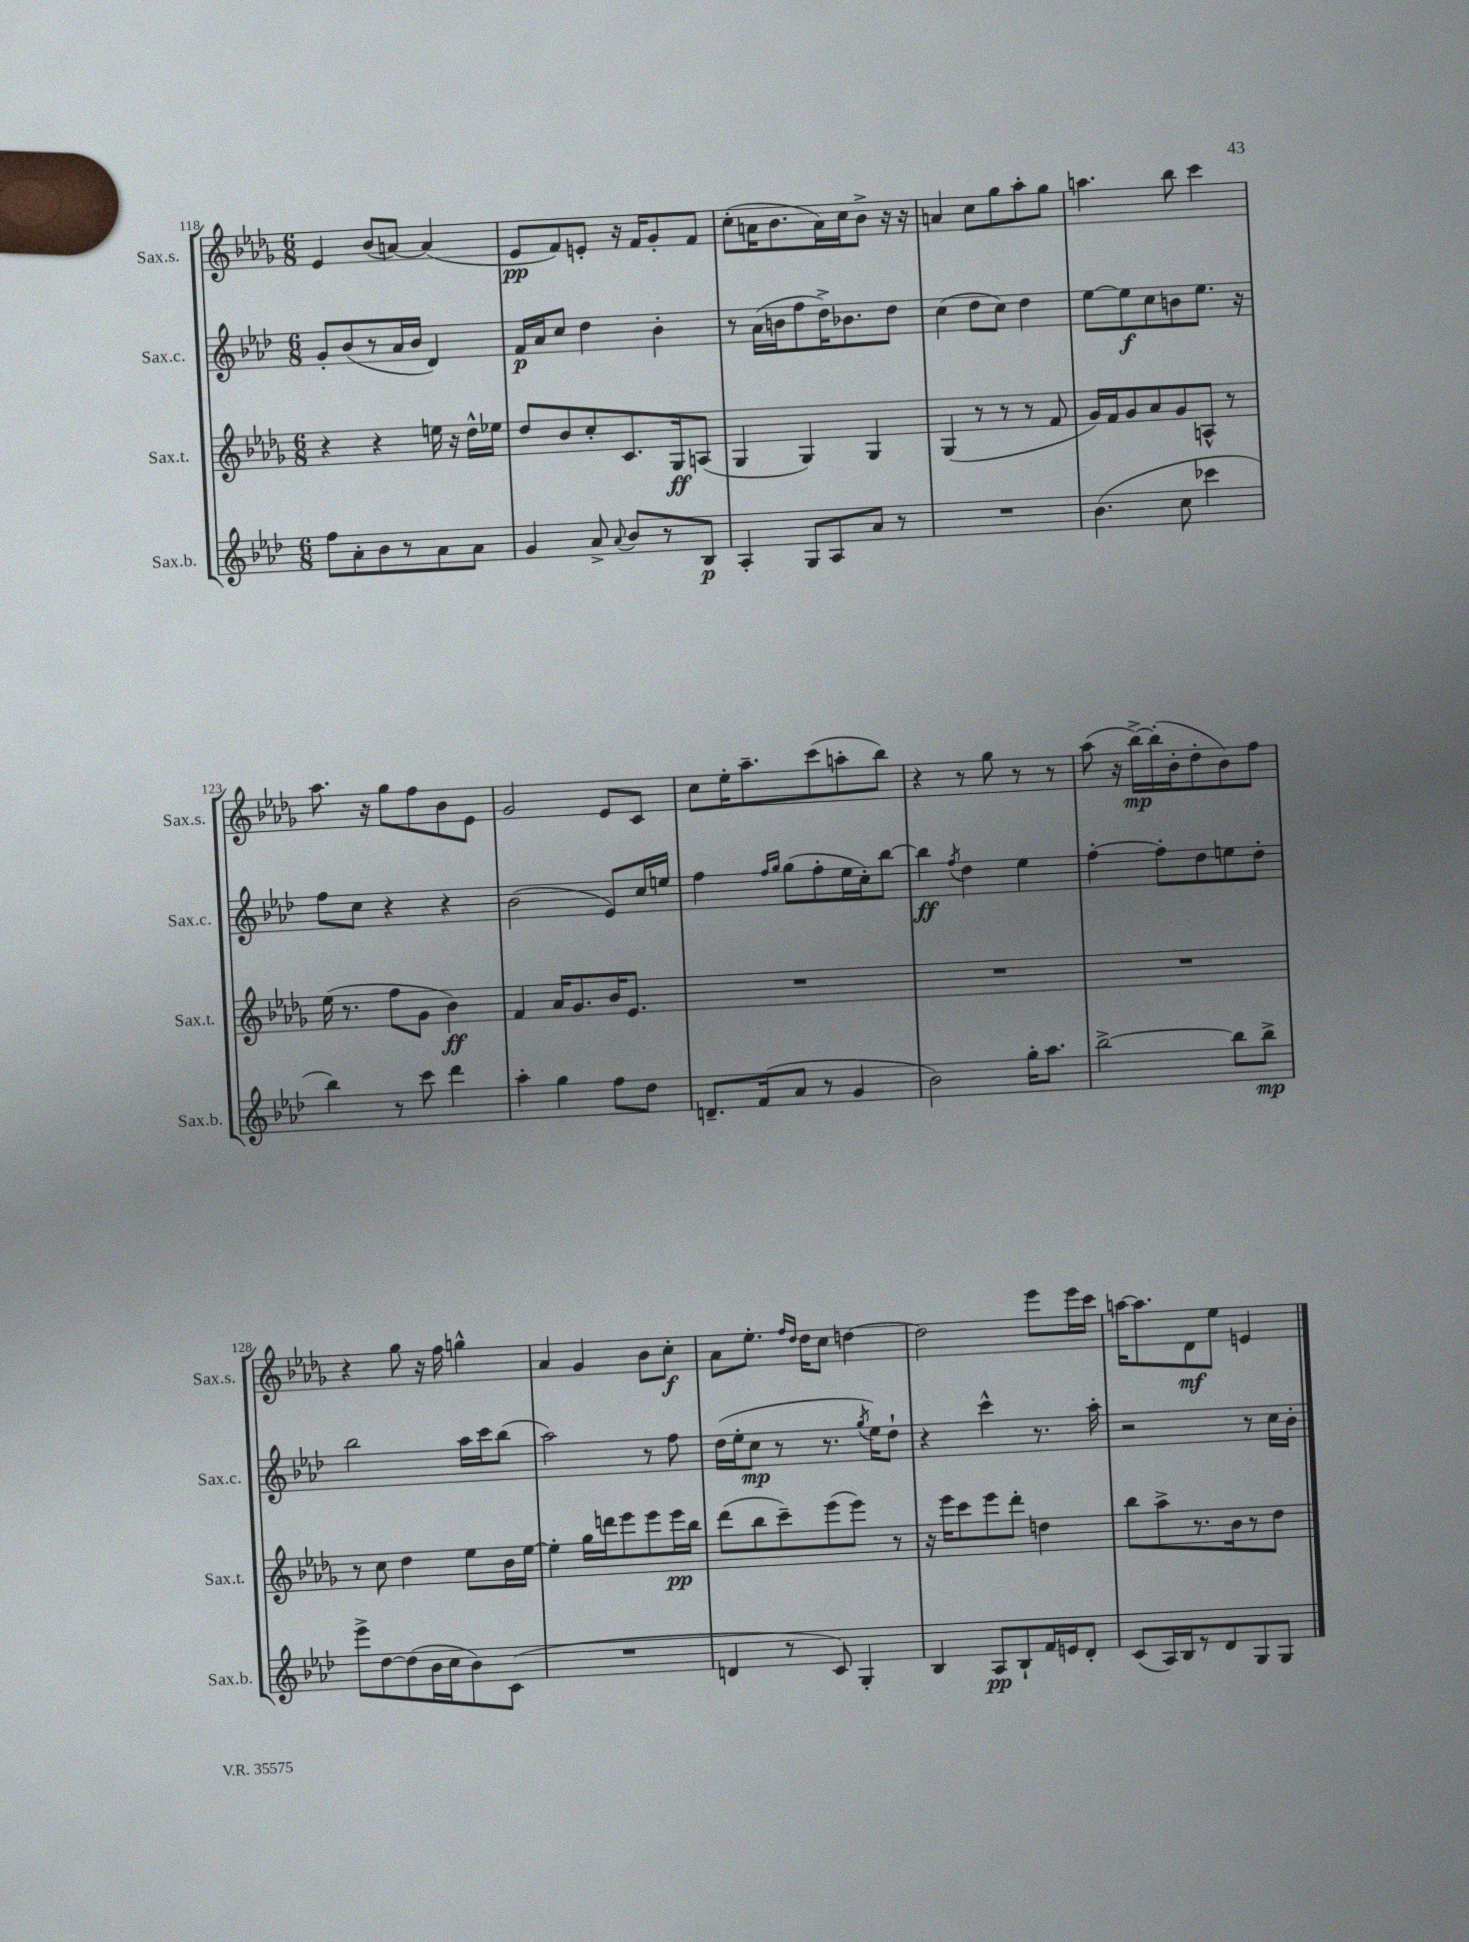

**kern	**dynam	**kern	**dynam	**kern	**dynam	**kern	**dynam
*part4	*part4	*part3	*part3	*part2	*part2	*part1	*part1
*staff4	*staff4	*staff3	*staff3	*staff2	*staff2	*staff1	*staff1
*I"Sax.b.	*	*I"Sax.t.	*	*I"Sax.c.	*	*I"Sax.s.	*
*I'Sax.b.	*	*I'Sax.t.	*	*I'Sax.c.	*	*I'Sax.s.	*
*clefG2	*	*clefG2	*	*clefG2	*	*clefG2	*
*k[b-e-a-d-]	*	*k[b-e-a-d-g-]	*	*k[b-e-a-d-]	*	*k[b-e-a-d-g-]	*
*M6/8	*	*M6/8	*	*M6/8	*	*M6/8	*
=118	=118	=118	=118	=118	=118	=118	=118
8ff\L	.	4r	.	8g'/L	.	4e-/	.
8a-'\	.	.	.	(8b-/	.	.	.
8b-\	.	4r	.	8r	.	(8b-/L	.
8r	.	.	.	16a-/L	.	[8an/J)	.
.	.	.	.	16b-/JJ	.	.	.
8a-\	.	16een\	.	4d-/)	.	(4a/]	.
.	.	16r	.	.	.	.	.
8a-\J	.	16dd-^^\LL	.	.	.	.	.
.	.	16ee-X\JJ	.	.	.	.	.
=119	=119	=119	=119	=119	=119	=119	=119
4g/	.	8dd-/L	.	16f/LL	p	8e-/L	pp
.	.	.	.	16a-/J	.	.	.
.	.	8b-/	.	8cc/J	.	8f/)	.
8a-^/	.	8cc'/	.	4dd-\	.	8en'/J	.
8qqa-/	.	.	.	.	.	.	.
8b-/L	.	8.c/	.	.	.	16r	.
.	.	.	.	.	.	16f/KL	.
8r	.	.	.	4b-'\	.	8g-'/	.
.	.	16G-/k	ff	.	.	.	.
8B-/J	p	(8An/J	.	.	.	8f/J	.
=120	=120	=120	=120	=120	=120	=120	=120
4A-'/	.	4G-/	.	8r	.	(8cc'\L	.
.	.	.	.	(16a-\LL	.	16an\K	.
.	.	.	.	16bn\J	.	8.b-\	.
8G/L	.	4G-/)	.	8ff\	.	.	.
8A-/	.	.	.	16dd-^\K)	.	16a\L)	.
.	.	.	.	8.b-X\	.	16cc\J	.
8a-/J	.	4G-/	.	.	.	8b-^\J	.
8r	.	.	.	8dd-\J	.	16r	.
.	.	.	.	.	.	16r	.
=121	=121	=121	=121	=121	=121	=121	=121
2.r	.	(4G-/	.	(4cc\	.	4an/	.
.	.	8r	.	8dd-\L	.	8cc\L	.
.	.	8r	.	8cc\J)	.	8gg-\	.
.	.	8r	.	4dd-\	.	8aa-'\	.
.	.	8f/	.	.	.	8gg-\J	.
=122	=122	=122	=122	=122	=122	=122	=122
(4.b-\	.	16g-/LL)	.	[8ee-\L	.	4.aan\	.
.	.	16f/J	.	.	.	.	.
.	.	8g-/	.	8ee-\]	f	.	.
.	.	8a-/	.	8cc\	.	.	.
8cc\	.	8g-/	.	8bn\	.	8bb-\	.
4ccc-X\	.	8An^^/J	.	8.ee-\J	.	4ccc\	.
.	.	8r	.	.	.	.	.
.	.	.	.	16r	.	.	.
!!LO:LB:g=z
=123	=123	=123	=123	=123	=123	=123	=123
4bb-\)	.	(16ee-\	.	8ff\L	.	8.aa-\	.
.	.	8.r	.	.	.	.	.
.	.	.	.	8cc\J	.	.	.
.	.	.	.	.	.	16r	.
8r	.	8ff\L	.	4r	.	8gg-\L	.
8ccc\	.	8g-\J	.	.	.	8ff\	.
4ddd-\	.	4b-\)	ff	4r	.	8b-\	.
.	.	.	.	.	.	8e-\J	.
=124	=124	=124	=124	=124	=124	=124	=124
4aa-'\	.	4f/	.	(2b-\	.	2g-/	.
4gg\	.	16a-/KL	.	.	.	.	.
.	.	8.g-/	.	.	.	.	.
8ff\L	.	16b-/K	.	8e-/L)	.	8e-/L	.
.	.	8.e-/J	.	.	.	.	.
8dd-\J	.	.	.	16cc/L	.	8c/J	.
.	.	.	.	16een/JJ	.	.	.
=125	=125	=125	=125	=125	=125	=125	=125
8.dn~/L	.	2.r	.	4ff\	.	8cc\L	.
.	.	.	.	.	.	16ee-'\K	.
(16f/k	.	.	.	.	.	8.aa-~\	.
.	.	.	.	16qqff/LL	.	.	.
.	.	.	.	16qqgg/JJ	.	.	.
8a-/J	.	.	.	(8gg\L	.	.	.
8r	.	.	.	8ff'\	.	(8ccc\	.
4g/	.	.	.	16ee-\L	.	8aan'\	.
.	.	.	.	16cc'\J)	.	.	.
.	.	.	.	[8bb-\J	.	8bb-\J)	.
=126	=126	=126	=126	=126	=126	=126	=126
2b-\)	.	2.r	.	4bb-\]	ff	4r	.
.	.	.	.	8qff/	.	.	.
.	.	.	.	4dd-\	.	8r	.
.	.	.	.	.	.	8gg-\	.
16gg'\KL	.	.	.	4ee-\	.	8r	.
8.aa-\J	.	.	.	.	.	.	.
.	.	.	.	.	.	8r	.
=127	=127	=127	=127	=127	=127	=127	=127
[2bb-^\	.	2.r	.	[4ff'\	.	(8aa-\	.
.	.	.	.	.	.	16r	.
.	.	.	.	.	.	[16bb-^\LL)	mp
.	.	.	.	8ff'\L]	.	(16bb-'\]	.
.	.	.	.	.	.	16b-'\J	.
.	.	.	.	8dd-\	.	8dd-'\	.
8bb-\L]	.	.	.	8een\	.	8b-\)	.
8bb-^\J	mp	.	.	8dd-'\J	.	8ff\J	.
!!LO:LB:g=z
=128	=128	=128	=128	=128	=128	=128	=128
8eee-^\L	.	8r	.	2bb-\	.	4r	.
[8dd-\	.	8cc\	.	.	.	.	.
(8dd-\]	.	4dd-\	.	.	.	8gg-\	.
16b-\L	.	.	.	.	.	16r	.
16cc\J	.	.	.	.	.	16ff\	.
8b-\)	.	8ee-\L	.	16aa-\LL	.	4ggn^^\	.
.	.	.	.	16ccc\J	.	.	.
(8c\J	.	16b-\L	.	(8bb-\J	.	.	.
.	.	[16ee-\JJ	.	.	.	.	.
=129	=129	=129	=129	=129	=129	=129	=129
2.r	.	4ee-'\]	.	2aa-\)	.	4a-/	.
.	.	16gg-\LL	.	.	.	4g-/	.
.	.	16dddn\J	.	.	.	.	.
.	.	8eee-\	.	.	.	.	.
.	.	8eee-\	.	8r	.	8b-\L	.
.	.	16eee-\L	pp	8ff\	.	8cc'\J	f
.	.	16bb-\JJ	.	.	.	.	.
=130	=130	=130	=130	=130	=130	=130	=130
4dn/	.	(8ddd-\L	.	(16dd-\LL	.	8a-\L	.
.	.	.	.	16ee-'\J	.	.	.
.	.	8bb-\	.	8cc\J	mp	8.ee-'\J	.
8r	.	8ccc~\)	.	8r	.	.	.
.	.	.	.	.	.	16qqff/LL	.
.	.	.	.	.	.	16qqdd-/JJ	.
.	.	.	.	.	.	16dd-\KL	.
8c/)	.	(8eee-\	.	8.r	.	8cc\J	.
4G'/	.	8eee-\J)	.	.	.	[4ddn\	.
.	.	.	.	8qgg/	.	.	.
.	.	.	.	16ee-\KL)	.	.	.
.	.	8r	.	8dd-`\J	.	.	.
=131	=131	=131	=131	=131	=131	=131	=131
4B-/	.	16r	.	4r	.	2dd\]	.
.	.	16eee-\KL	.	.	.	.	.
.	.	8ccc\	.	.	.	.	.
8A-/L	pp	8eee-\	.	4ccc^^\	.	.	.
8B-`/	.	8ddd-'\J	.	.	.	.	.
16f/L	.	4ddn\	.	8.r	.	8eee-\L	.
16en/J	.	.	.	.	.	.	.
8d-'/J	.	.	.	.	.	16eee-\L	.
.	.	.	.	16aa-'\	.	16ccc\JJ	.
=132	=132	=132	=132	=132	=132	=132	=132
(8c/L	.	8bb-\L	.	2r	.	[16aan\KL	.
.	.	.	.	.	.	8.aa\]	.
16A-/L)	.	8aa-^\	.	.	.	.	.
16B-/J	.	.	.	.	.	.	.
8r	.	8.r	.	.	.	8d-\	mf
8d-/	.	.	.	.	.	8ee-\J	.
.	.	16b-\k	.	.	.	.	.
8G/	.	8r	.	8r	.	4en/	.
8G/J	.	8dd-\J	.	16cc\LL	.	.	.
.	.	.	.	16b-'\JJ	.	.	.
==	==	==	==	==	==	==	==
*-	*-	*-	*-	*-	*-	*-	*-
